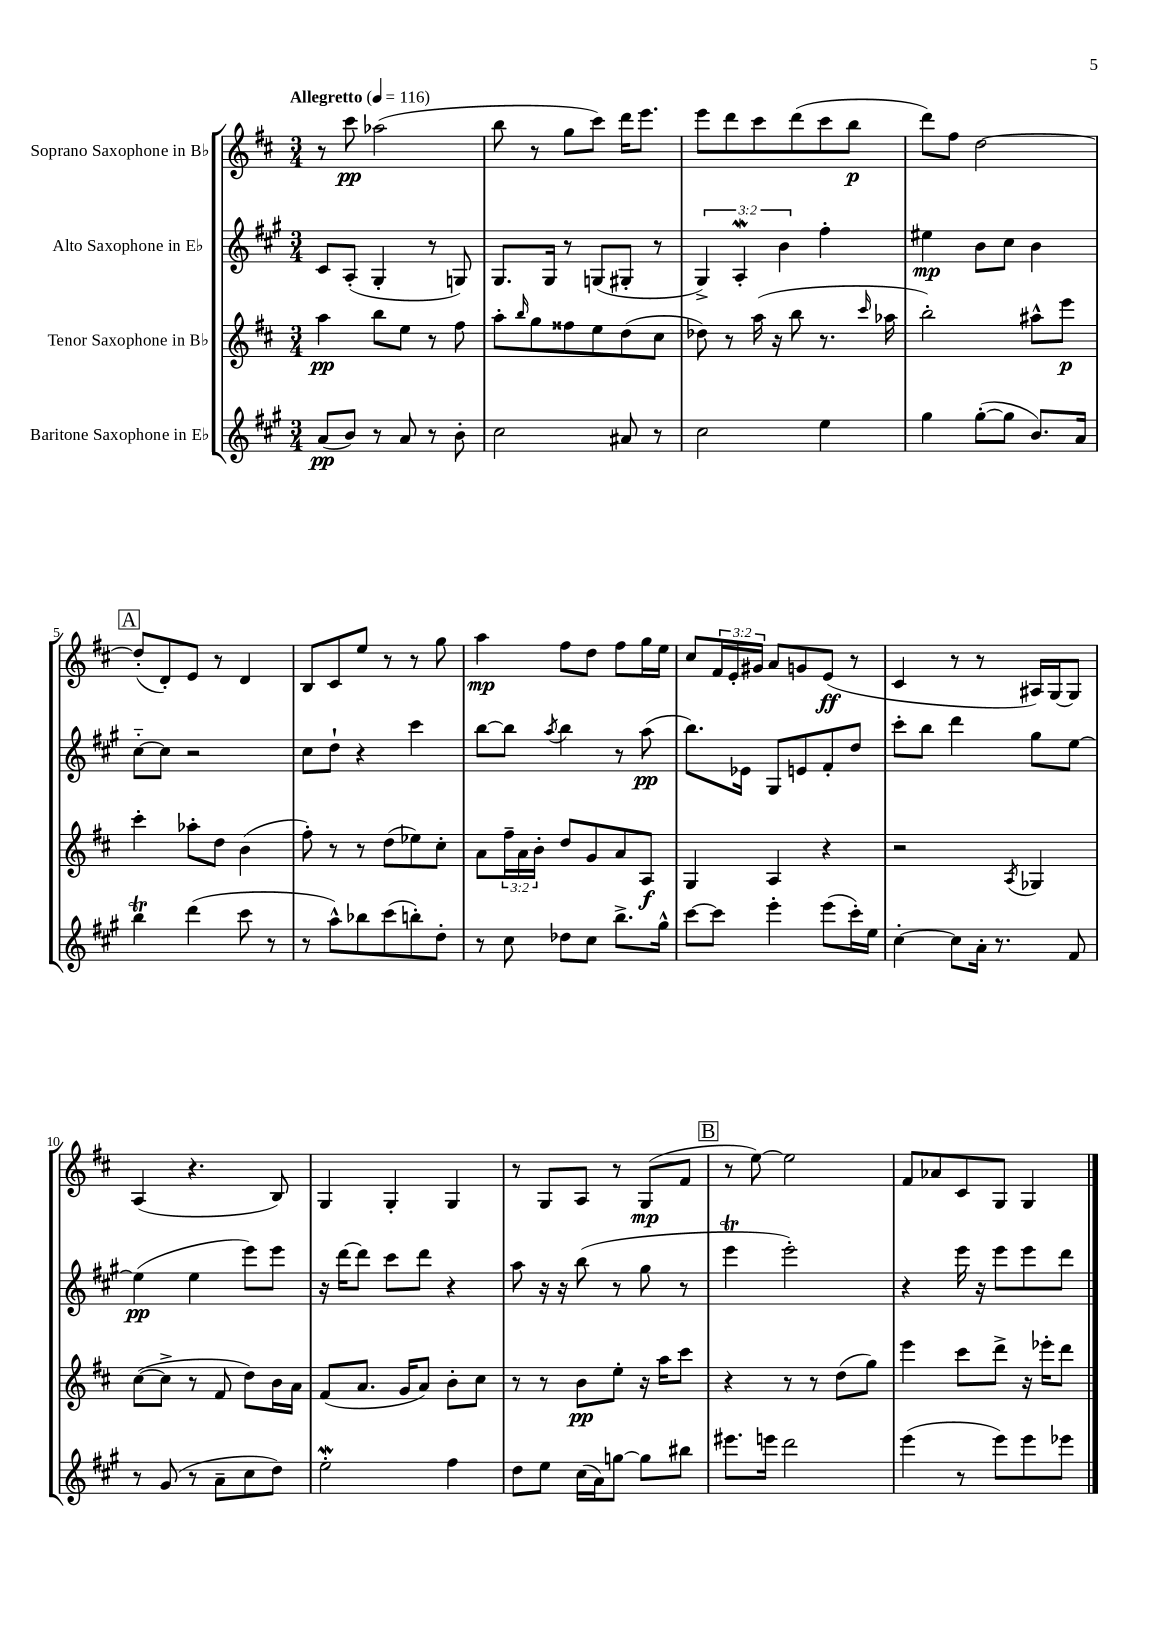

**kern	**dynam	**kern	**dynam	**kern	**dynam	**kern	**dynam
*part4	*part4	*part3	*part3	*part2	*part2	*part1	*part1
*staff4	*staff4	*staff3	*staff3	*staff2	*staff2	*staff1	*staff1
*I"Baritone Saxophone in E♭	*	*I"Tenor Saxophone in B♭	*	*I"Alto Saxophone in E♭	*	*I"Soprano Saxophone in B♭	*
*clefG2	*	*clefG2	*	*clefG2	*	*clefG2	*
*k[f#c#g#]	*	*k[f#c#]	*	*k[f#c#g#]	*	*k[f#c#]	*
*M3/4	*	*M3/4	*	*M3/4	*	*M3/4	*
*MM116	*	*MM116	*	*MM116	*	*MM116	*
=1	=1	=1	=1	=1	=1	=1	=1
!	!	!	!	!	!	!LO:TX:a:B:t=Allegretto	!
(8a/L	pp	4aa\	pp	8c#/L	.	8r	.
8b/J)	.	.	.	(8A'/J	.	8ccc#\	pp
8r	.	8bb\L	.	4G#'/	.	(2aa-X\	.
8a/	.	8ee\J	.	.	.	.	.
8r	.	8r	.	8r	.	.	.
8b'\	.	8ff#\	.	8Gn/)	.	.	.
=2	=2	=2	=2	=2	=2	=2	=2
2cc#\	.	8aa'\L	.	8.G#/L	.	8bb\	.
.	.	16qqbb/	.	.	.	.	.
.	.	8gg\	.	.	.	8r	.
.	.	.	.	16G#/Jk	.	.	.
.	.	8ff##X\	.	8r	.	8gg\L	.
.	.	8ee\	.	(8Gn/L	.	8ccc#\J)	.
8a#X/	.	(8dd\	.	8G#X'/J	.	16ddd\KL	.
.	.	.	.	.	.	8.eee\J	.
8r	.	8cc#\J	.	8r	.	.	.
=3	=3	=3	=3	=3	=3	=3	=3
2cc#\	.	8dd-X\)	.	6G#^/)	.	8eee\L	.
.	.	8r	.	.	.	8ddd\	.
.	.	.	.	6Aw'/	.	.	.
.	.	(16aa\	.	.	.	8ccc#\	.
.	.	16r	.	.	.	.	.
.	.	.	.	6b\	.	.	.
.	.	8bb\	.	.	.	(8ddd\	.
4ee\	.	8.r	.	4ff#'\	.	8ccc#\	.
.	.	.	.	.	.	8bb\J	p
.	.	16qqccc#/	.	.	.	.	.
.	.	16aa-X\	.	.	.	.	.
=4	=4	=4	=4	=4	=4	=4	=4
4gg#\	.	2bb'\)	.	4ee#X\	mp	8ddd\L)	.
.	.	.	.	.	.	8ff#\J	.
([8gg#'\L	.	.	.	8b\L	.	[2dd\	.
8gg#\J]	.	.	.	8cc#\J	.	.	.
8.b/L)	.	8aa#X^^\L	.	4b\	.	.	.
.	.	8eee\J	p	.	.	.	.
16a/Jk	.	.	.	.	.	.	.
!!LO:LB:g=z
!!LO:REH:place=s1:t=A
=5	=5	=5	=5	=5	=5	=5	=5
4bbT\	.	4ccc#'\	.	[8cc#\L	.	(8dd'/L]	.
.	.	.	.	8cc#\J]	.	8d'/)	.
(4ddd\	.	8aa-X'\L	.	2r	.	8e/J	.
.	.	8dd\J	.	.	.	8r	.
8ccc#\	.	(4b\	.	.	.	4d/	.
8r	.	.	.	.	.	.	.
=6	=6	=6	=6	=6	=6	=6	=6
8r	.	8ff#'\)	.	8cc#\L	.	8B/L	.
8aa^^\L)	.	8r	.	8dd`\J	.	8c#/	.
8bb-X\	.	8r	.	4r	.	8ee/J	.
(8ccc#\	.	(8dd\L	.	.	.	8r	.
8bbn'\)	.	8ee-X\)	.	4ccc#\	.	8r	.
8dd'\J	.	8cc#'\J	.	.	.	8gg\	.
=7	=7	=7	=7	=7	=7	=7	=7
8r	.	8a\L	.	[8bb\L	.	4aa\	mp
8cc#\	.	24ff#~\L	.	8bb\J]	.	.	.
.	.	24a\	.	.	.	.	.
.	.	24b'\JJ	.	.	.	.	.
.	.	.	.	8qaa/	.	.	.
8dd-X\L	.	8dd/L	.	4bb\	.	8ff#\L	.
8cc#\J	.	8g/	.	.	.	8dd\J	.
8.bb^\L	.	8a/	.	8r	.	8ff#\L	.
.	.	8A/J	f	(8aa\	pp	16gg\L	.
16gg#^^\Jk	.	.	.	.	.	16ee\JJ	.
=8	=8	=8	=8	=8	=8	=8	=8
[8ccc#\L	.	4G/	.	8.bb\L)	.	8cc#/L	.
8ccc#\J]	.	.	.	.	.	24f#/L	.
.	.	.	.	.	.	24e'/	.
.	.	.	.	16e-X\Jk	.	.	.
.	.	.	.	.	.	24g#X/JJ	.
4eee'\	.	4A/	.	8G#/L	.	8a/L	.
.	.	.	.	8en/	.	8gn/	.
(8eee\L	.	4r	.	8f#'/	.	(8e/J	ff
16ccc#'\L)	.	.	.	8dd/J	.	8r	.
16ee\JJ	.	.	.	.	.	.	.
=9	=9	=9	=9	=9	=9	=9	=9
[4cc#'\	.	2r	.	8ccc#'\L	.	4c#/	.
.	.	.	.	8bb\J	.	.	.
8cc#\L]	.	.	.	4ddd\	.	8r	.
16a'\Jk	.	.	.	.	.	8r	.
8.r	.	.	.	.	.	.	.
.	.	8qA/	.	.	.	.	.
.	.	4G-X/	.	8gg#\L	.	16A#X/LL)	.
.	.	.	.	.	.	[16G/J	.
8f#/	.	.	.	[8ee\J	.	8G/J]	.
!!LO:LB:g=z
=10	=10	=10	=10	=10	=10	=10	=10
8r	.	([8cc#\L	.	(4ee\]	pp	(4A/	.
(8g#/	.	8cc#^\J]	.	.	.	.	.
8r	.	8r	.	4ee\	.	4.r	.
8a~\L	.	8f#/	.	.	.	.	.
8cc#\	.	8dd\L)	.	8eee\L)	.	.	.
8dd\J)	.	16b\L	.	8eee\J	.	8B/)	.
.	.	16a\JJ	.	.	.	.	.
=11	=11	=11	=11	=11	=11	=11	=11
2eeW'\	.	(8f#/L	.	16r	.	4G/	.
.	.	.	.	[16ddd\KL	.	.	.
.	.	8.a/J	.	8ddd\J]	.	.	.
.	.	.	.	8ccc#\L	.	4G'/	.
.	.	16g/KL	.	.	.	.	.
.	.	8a/J)	.	8ddd\J	.	.	.
4ff#\	.	8b'\L	.	4r	.	4G/	.
.	.	8cc#\J	.	.	.	.	.
=12	=12	=12	=12	=12	=12	=12	=12
8dd\L	.	8r	.	8aa\	.	8r	.
8ee\J	.	8r	.	16r	.	8G/L	.
.	.	.	.	16r	.	.	.
(16cc#\LL	.	8b\L	pp	(8bb\	.	8A/J	.
16a\J)	.	.	.	.	.	.	.
[8ggn\J	.	8ee'\J	.	8r	.	8r	.
8gg\L]	.	16r	.	8gg#\	.	(8G/L	mp
.	.	16aa\KL	.	.	.	.	.
8bb#X\J	.	8ccc#\J	.	8r	.	8f#/J	.
!!LO:REH:place=s1:t=B
=13	=13	=13	=13	=13	=13	=13	=13
8.eee#X\L	.	4r	.	4eeeT\	.	8r	.
.	.	.	.	.	.	[8ee\)	.
16eeen\Jk	.	.	.	.	.	.	.
2ddd\	.	8r	.	2eee'\)	.	2ee\]	.
.	.	8r	.	.	.	.	.
.	.	(8dd\L	.	.	.	.	.
.	.	8gg\J)	.	.	.	.	.
=14	=14	=14	=14	=14	=14	=14	=14
(4eee\	.	4eee\	.	4r	.	8f#/L	.
.	.	.	.	.	.	8a-X/	.
8r	.	8ccc#\L	.	16eee\	.	8c#/	.
.	.	.	.	16r	.	.	.
8eee\L)	.	8ddd^\J	.	8eee\L	.	8G/J	.
8eee\	.	16r	.	8eee\	.	4G/	.
.	.	16eee-X'\KL	.	.	.	.	.
8eee-X\J	.	8ddd\J	.	8ddd\J	.	.	.
==	==	==	==	==	==	==	==
*-	*-	*-	*-	*-	*-	*-	*-
